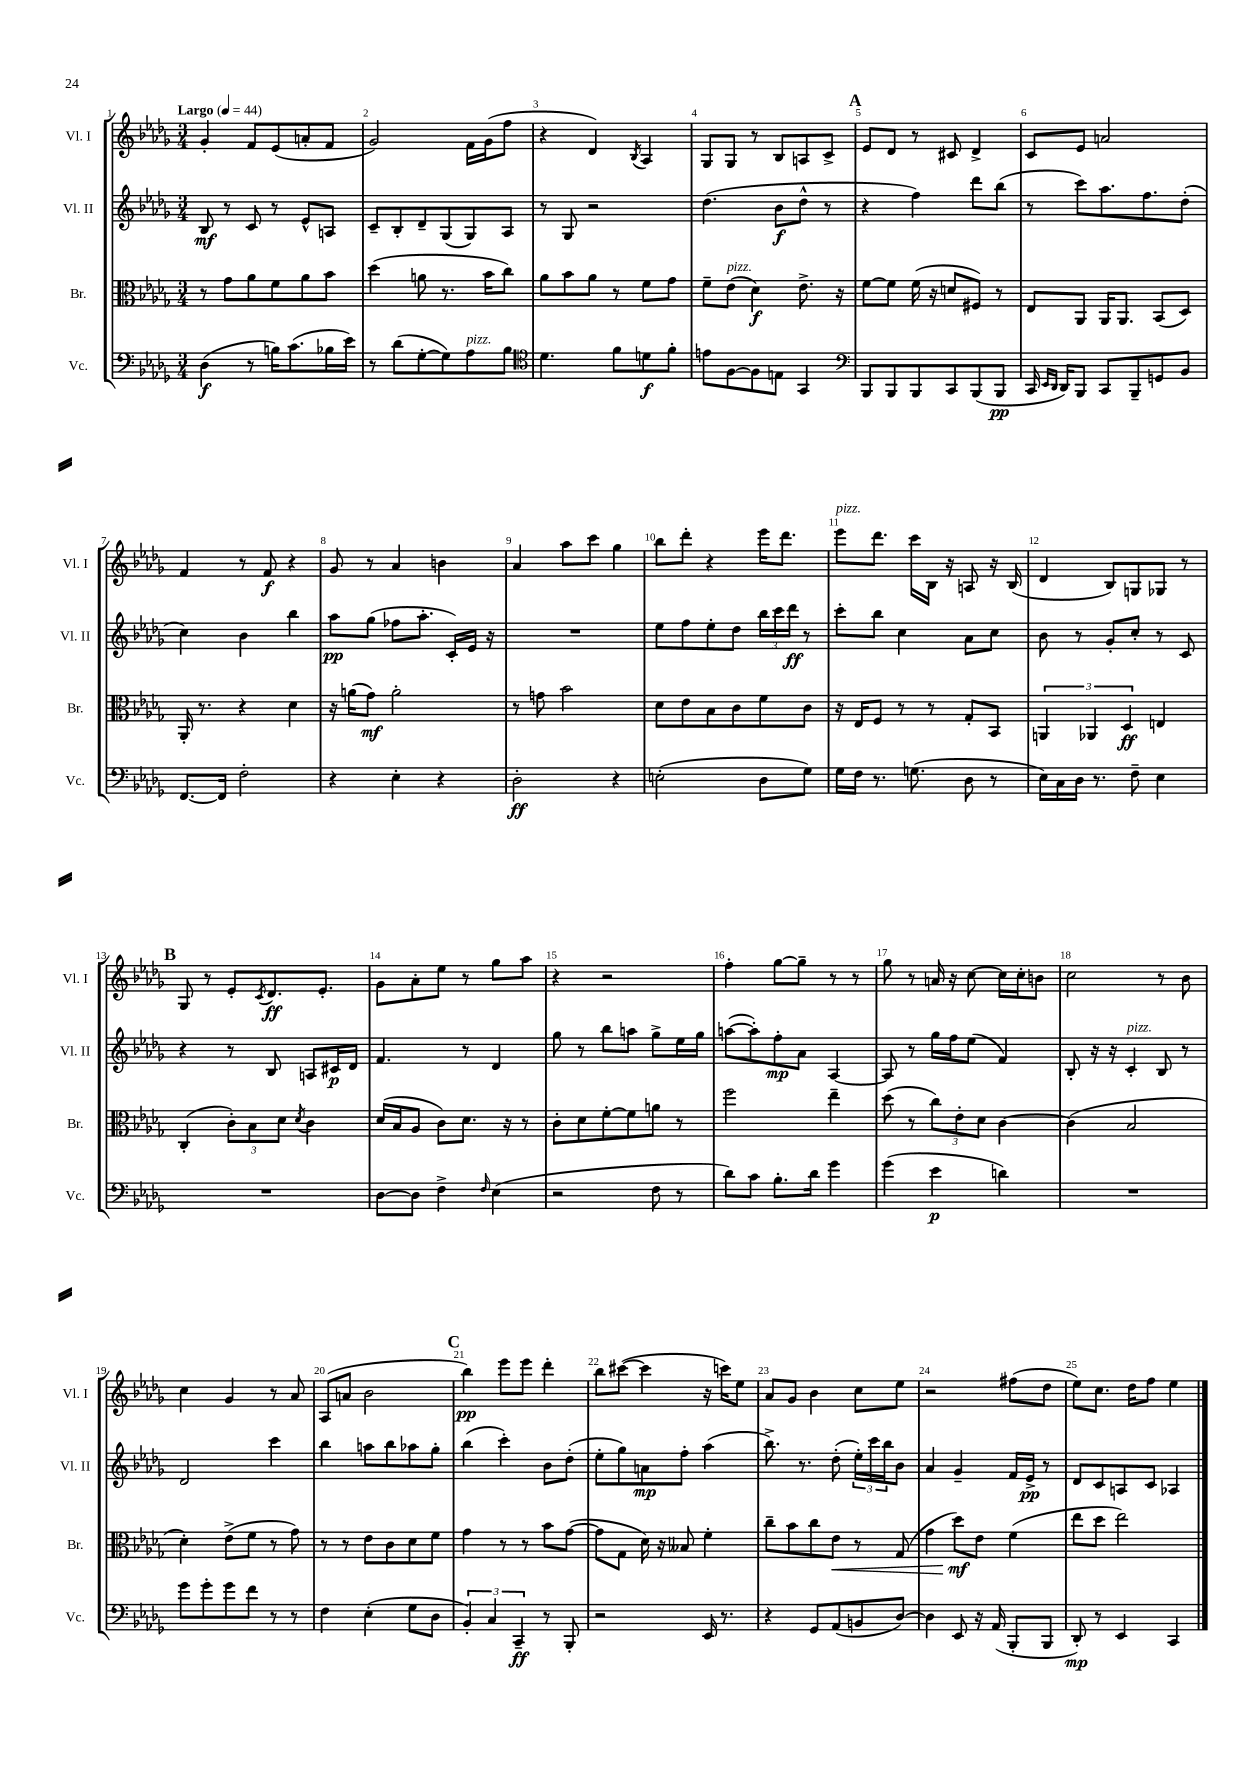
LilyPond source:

<<
\new StaffGroup <<
\new Staff = "s0" \with { instrumentName = "Vl. I" shortInstrumentName = "Vl. I" } {
    \clef treble \key des \major \numericTimeSignature \time 3/4 \tempo "Largo" 4 = 44
    ges'4-. f'8 ees'8( a'8-. f'8 |
    ges'2) f'16 ges'16( f''8 |
    r4 des'4) \acciaccatura { bes8 } aes4 |
    ges8 ges8 r8 bes8 a8 c'8-> |
    \mark \markup { \bold "A" } ees'8 des'8 r8 cis'8 des'4-> |
    c'8 ees'8 a'2 |
    f'4 r8 f'8\f r4 |
    ges'8 r8 aes'4 b'4 |
    aes'4 aes''8 c'''8 ges''4 |
    bes''8 des'''8-. r4 ees'''16 des'''8. |
    ees'''8^\markup { \italic "pizz." } des'''8. c'''16 bes16 r16 a8 r16 bes16( |
    des'4 bes8) g8 ges8 r8 |
    \mark \markup { \bold "B" } ges8 r8 ees'8-. \acciaccatura { c'8 } des'8.\ff ees'8.-. |
    ges'8 aes'8-. ees''8 r8 ges''8 aes''8 |
    r4 r2 |
    f''4-. ges''8~ ges''8-- r8 r8 |
    ges''8 r8 a'16 r16 c''8~ c''16 c''16-. b'8 |
    c''2 r8 bes'8 |
    c''4 ges'4 r8 aes'8 |
    aes8( a'8 bes'2 |
    \mark \markup { \bold "C" } bes''4\pp) ees'''8 ees'''8 des'''4-. |
    bes''8 cis'''8~( cis'''4 r16 c'''16) ees''8 |
    aes'8 ges'8 bes'4 c''8 ees''8 |
    r2 fis''8( des''8 |
    ees''8) c''8. des''16 f''8 ees''4 \bar "|." |
}
\new Staff = "s1" \with { instrumentName = "Vl. II" shortInstrumentName = "Vl. II" } {
    \clef treble \key des \major \numericTimeSignature \time 3/4
    bes8\mf r8 c'8 r8 ees'8-^ a8 |
    c'8-- bes8-. des'8-- ges8( ges8) aes8 |
    r8 ges8 r2 |
    des''4.( bes'8\f des''8-^ r8 |
    \mark \markup { \bold "A" } r4 f''4) des'''8 bes''8( |
    r8 c'''8) aes''8. f''8. des''8-.( |
    c''4) bes'4 bes''4 |
    aes''8\pp ges''8( fes''8 aes''8.-. c'16-.) ees'16 r16 |
    R2. |
    ees''8 f''8 ees''8-. des''8 \tuplet 3/2 { bes''16 c'''16 des'''16\ff } r8 |
    c'''8-. bes''8 c''4 aes'8 c''8 |
    bes'8 r8 ges'8-. c''8-. r8 c'8 |
    \mark \markup { \bold "B" } r4 r8 bes8 a8 cis'16\p des'16 |
    f'4. r8 des'4 |
    ges''8 r8 bes''8 a''8 ges''8-> ees''16 ges''16 |
    a''8~( a''8-.) f''8-.\mp aes'8 aes4~ |
    aes8 r8 ges''16 f''16 ees''8( f'4) |
    bes8-. r16 r16 c'4-.^\markup { \italic "pizz." } bes8 r8 |
    des'2 c'''4 |
    bes''4 a''8 bes''8 aes''8 ges''8-. |
    \mark \markup { \bold "C" } bes''4( c'''4-.) bes'8 des''8-.( |
    ees''8-. ges''8) a'8\mp f''8-. aes''4( |
    bes''8.->) r8. des''8-.( \tuplet 3/2 { ees''16-.) c'''16 bes''16 } bes'8 |
    aes'4 ges'4-- f'16 ees'16->\pp r8 |
    des'8 c'8 a8 c'8 aes4 \bar "|." |
}
\new Staff = "s2" \with { instrumentName = "Br." shortInstrumentName = "Br." } {
    \clef alto \key des \major \numericTimeSignature \time 3/4
    r8 ges'8 aes'8 f'8 aes'8 bes'8 |
    des''4( a'8 r8. bes'16 c''8) |
    aes'8 bes'8 aes'8 r8 f'8 ges'8 |
    f'8-- ees'8^\markup { \italic "pizz." }( des'4\f) ees'8.-> r16 |
    \mark \markup { \bold "A" } f'8~ f'8 f'16( r16 d'8 fis8) r8 |
    ees8 aes,8 aes,16 aes,8. bes,8( des8) |
    aes,16-. r8. r4 des'4 |
    r16 a'16( ges'8\mf) a'2-. |
    r8 g'8 bes'2 |
    des'8 ees'8 bes8 c'8 f'8 c'8 |
    r16 ees16 f8 r8 r8 ges8-. bes,8 |
    \tuplet 3/2 { a,4 aes,4 des4\ff } e4 |
    \mark \markup { \bold "B" } c4-.( \tuplet 3/2 { c'8-.) bes8 des'8 } \acciaccatura { des'8 } c'4 |
    des'16( bes16 aes8 c'8) des'8. r16 r8 |
    c'8-. des'8 f'8~-. f'8 a'8 r8 |
    f''2 ees''4-- |
    des''8( r8 \tuplet 3/2 { c''8) ees'8-. des'8 } c'4~ |
    c'4( bes2 |
    des'4-.) ees'8->( f'8 r8 ges'8) |
    r8 r8 ees'8 c'8 des'8 f'8 |
    \mark \markup { \bold "C" } ges'4 r8 r8 bes'8 ges'8~( |
    ges'8 ges8 des'16) r16 beses8 f'4-. |
    c''8-- bes'8 c''8 ees'8\< r8 ges8( |
    ges'4 des''8\mf\!) ees'8 f'4( |
    ees''8 des''8 ees''2) \bar "|." |
}
\new Staff = "s3" \with { instrumentName = "Vc." shortInstrumentName = "Vc." } {
    \clef bass \key des \major \numericTimeSignature \time 3/4
    des4\f( r8 b16) c'8.( bes16 ees'16) |
    r8 des'8( ges8~-. ges8) aes8^\markup { \italic "pizz." } bes8 |
    \clef tenor des'4. f'8 d'8\f f'8-. |
    e'8 f8~ f8 e8 ges,4 |
    \mark \markup { \bold "A" } \clef bass bes,,8 bes,,8 bes,,8 c,8 bes,,8( bes,,8\pp |
    c,16 \grace { ees,16 des,16 } des,16) bes,,8 c,8 bes,,8-- g,8 bes,8 |
    f,8.~ f,16 f2-. |
    r4 ees4-. r4 |
    des2-.\ff r4 |
    e2-.( des8 ges8) |
    ges16 f16 r8. g8.( des8 r8 |
    ees16) c16 des16 r8. f8-- ees4 |
    \mark \markup { \bold "B" } R2. |
    des8~ des8 f4-> \grace { f16 } ees4( |
    r2 f8 r8 |
    des'8) c'8 bes8.-. des'16 ges'4 |
    ges'4( ees'4\p d'4) |
    R2. |
    ges'8 ges'8-. ges'8 f'8 r8 r8 |
    f4 ees4-.( ges8 des8 |
    \mark \markup { \bold "C" } \tuplet 3/2 { bes,4-.) c4 c,4--\ff } r8 bes,,8-. |
    r2 ees,16 r8. |
    r4 ges,8 aes,8( b,8 des8~) |
    des4 ees,8 r16 aes,16( bes,,8-. bes,,8 |
    des,8-.\mp) r8 ees,4 c,4 \bar "|." |
}
>>
>>
\layout { \context { \Score \override BarNumber.break-visibility = ##(#f #t #t) barNumberVisibility = #all-bar-numbers-visible } }
